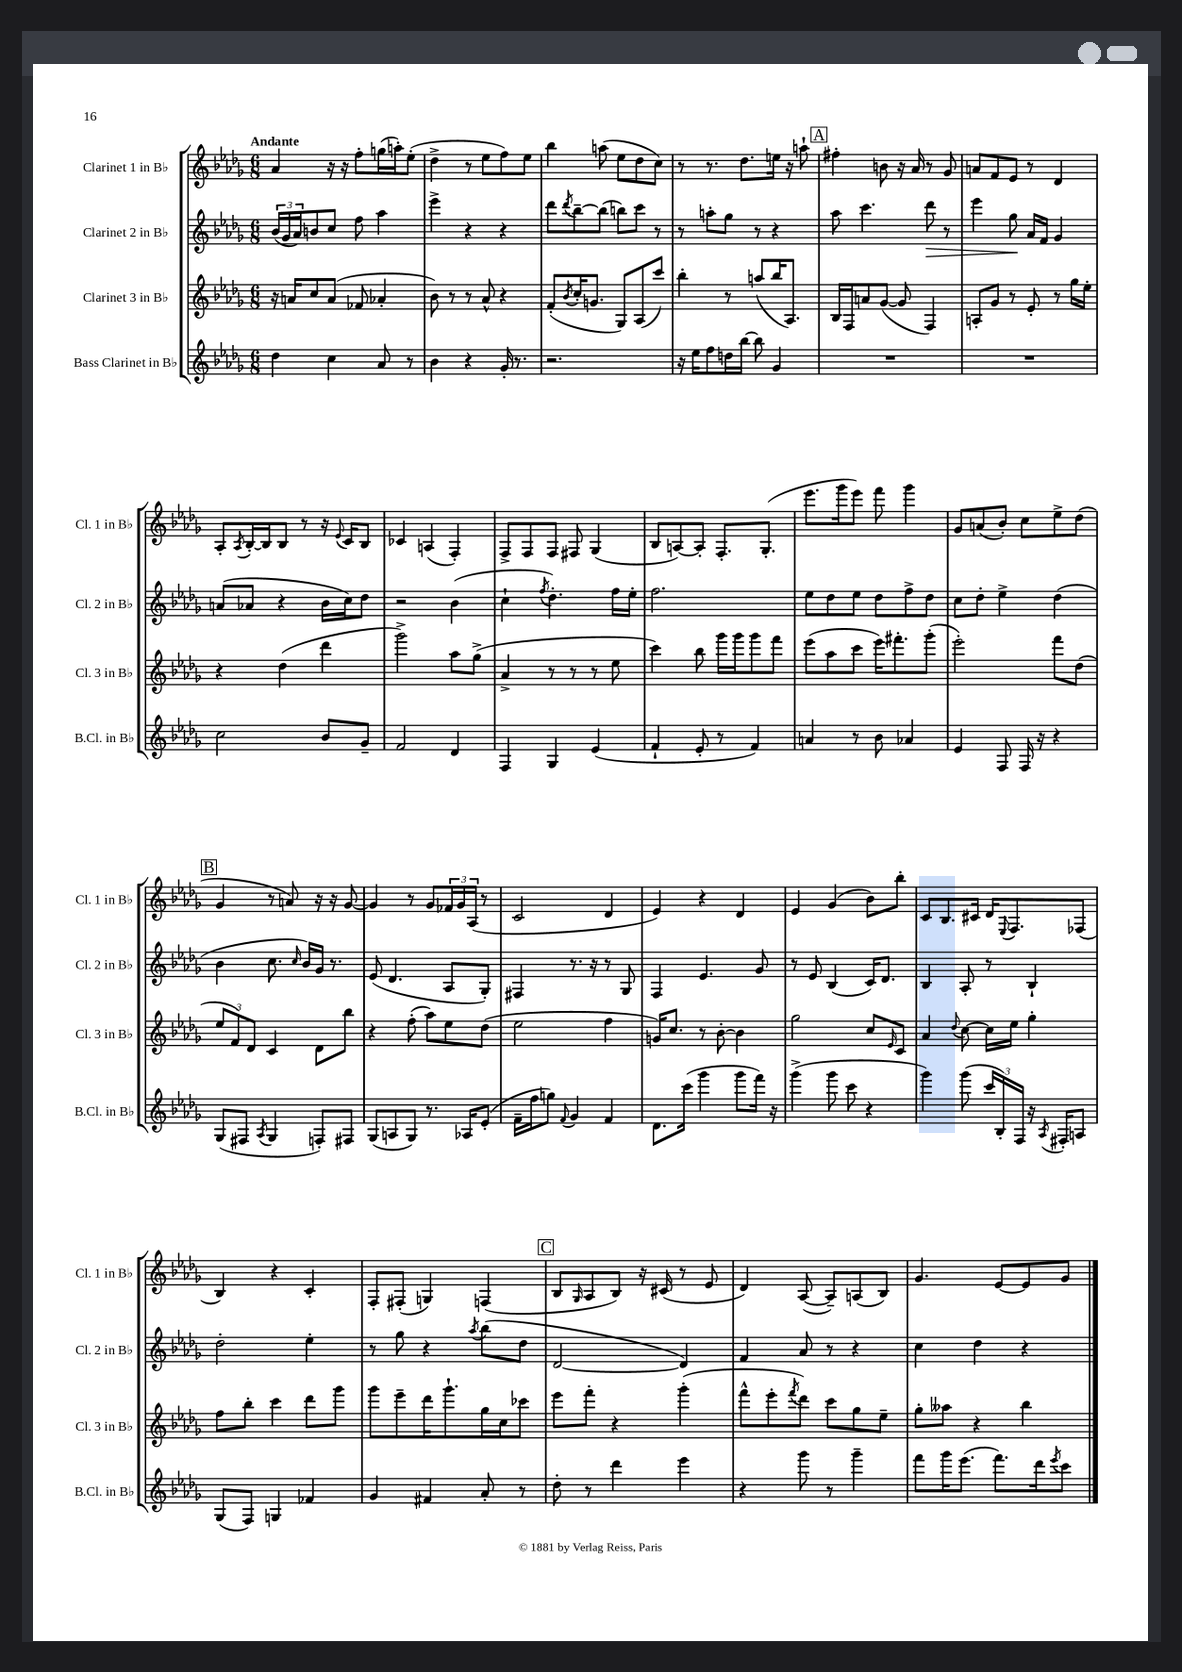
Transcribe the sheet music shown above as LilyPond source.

<<
\new StaffGroup <<
\new Staff = "s0" \with { instrumentName = "Clarinet 1 in Bb" shortInstrumentName = "Cl. 1 in Bb" } {
    \clef treble \key des \major \numericTimeSignature \time 6/8 \tempo "Andante"
    aes'4 r16 r16 f''8-. g''16( a''16-.) ees''8-.( |
    des''4-> r8 ees''8 f''8) ees''8 |
    bes''4 a''8( ees''8 des''8 c''8) |
    r8 r8. des''8. e''16 r16 a''8-! |
    \mark \markup { \box "A" } fis''4-. b'8 r16 aes'16 r8 ges'8 |
    a'8 f'8 ees'8 r8 des'4 |
    aes8-. \acciaccatura { aes8 } bes16~-. bes16 bes8 r8 r16 \appoggiatura { ees'8 } c'16 bes8 |
    ces'4 a4( f4-.) |
    f8-> f8 f8 fis8 ges4( |
    bes8 a8~) a8-. f8.-. ges8.-.( |
    ees'''8. ges'''16 ees'''8) f'''8 ges'''4 |
    ges'8 a'8( bes'8-.) c''8 ees''8-> des''8( |
    \mark \markup { \box "B" } ges'4 r8 a'8) r16 r16 ges'8~ |
    ges'4 r8 ges'8 \tuplet 3/2 { fes'16 ges'16 aes16( } r8 |
    c'2 des'4 |
    ees'4) r4 des'4 |
    ees'4 ges'4( bes'8) bes''8-. |
    c'8 bes8. cis'16 des'16 \appoggiatura { ees8 } f8. fes8( |
    bes4) r4 c'4-. |
    f8-. fis8-.( g4) f4( |
    \mark \markup { \box "C" } bes8 \grace { ges16 } aes8 bes8) r16 cis'16( r8 ees'8 |
    des'4) aes8~( aes8--) a8( bes8) |
    ges'4. ees'8~ ees'8 ges'8 \bar "|." |
}
\new Staff = "s1" \with { instrumentName = "Clarinet 2 in Bb" shortInstrumentName = "Cl. 2 in Bb" } {
    \clef treble \key des \major \numericTimeSignature \time 6/8
    \tuplet 3/2 { bes'16( ges'16 aes'16) } b'8 c''8 f''8 aes''4 |
    ees'''4-> r4 r4 |
    des'''8 \acciaccatura { des'''8 } bes''8~-- bes''8( b''8) c'''8 r8 |
    r8 a''8-. ges''8 r8 r4 |
    \mark \markup { \box "A" } aes''8 c'''4. des'''8\> r8 |
    ees'''4 ges''8\! aes'16 f'16 ges'4 |
    a'8( aes'8 r4 bes'16 c''16) des''8 |
    r2 bes'4( |
    c''4-! \acciaccatura { f''8 } des''4.-.) f''16 ees''16-. |
    f''2. |
    ees''8 des''8 ees''8 des''8 f''8-> des''8 |
    c''8 des''8-. ees''4-> des''4( |
    \mark \markup { \box "B" } bes'4 c''8. \grace { c''16 } bes'16) ges'16 r8. |
    ees'8( des'4. aes8 ges8-.) |
    fis4 r8. r16 r8 ges8 |
    f4 ees'4. ges'8 |
    r8 ees'8 bes4( c'16) des'8. |
    bes4 aes8-. r8 bes4-! |
    des''2-. ees''4-. |
    r8 ges''8 r4 \acciaccatura { aes''8 } bes''8( des''8 |
    \mark \markup { \box "C" } des'2~ des'4) |
    f'4 aes'8 r8 r4 |
    c''4 des''4 r4 \bar "|." |
}
\new Staff = "s2" \with { instrumentName = "Clarinet 3 in Bb" shortInstrumentName = "Cl. 3 in Bb" } {
    \clef treble \key des \major \numericTimeSignature \time 6/8
    r16 a'16 c''8 a'8( fes'8 aes'4-. |
    bes'8) r8 r8 aes'8-^ r4 |
    f'8-.( \acciaccatura { bes'8 } c''16-. g'8. ges8) aes8( c'''8) |
    bes''4-. r8 a''8( bes''16 aes8.) |
    \mark \markup { \box "A" } bes16 f16 a'8 ges'8~( ges'8 f4) |
    a8-. ges'8 r8 ees'8-. r8 ges''16 ees''16-. |
    r4 des''4( des'''4 |
    ges'''2->) aes''8 ges''8->( |
    aes'4-> r8 r8 r8 ees''8 |
    c'''4) bes''8 ges'''16 ges'''16 ges'''8 f'''8 |
    ees'''8( aes''8 c'''8 ees'''16) fis'''8.-. ges'''8-.( |
    ees'''2-.) f'''8 des''8( |
    \mark \markup { \box "B" } \tuplet 3/2 { ees''8 f'8) des'8 } c'4 des'8 bes''8 |
    r4 f''8-.( aes''8) ees''8 des''8( |
    ees''2 f''4 |
    g'16) c''8. r8 bes'8~-. bes'4 |
    ges''2 c''8 \grace { ees'16 } c'8 |
    aes'4 \appoggiatura { des''8 } c''8~ c''16 ees''16 ges''4-. |
    f''8 bes''8-. c'''4 des'''8 ges'''8 |
    ges'''8 ees'''8-- des'''16 ges'''8.-! ges''16 c''16 ces'''8 |
    \mark \markup { \box "C" } ees'''8 f'''8-. r4 ges'''4-.( |
    f'''8-^ ees'''8-. \acciaccatura { f'''8 } des'''8) c'''8 ges''8 ees''8-- |
    ges''8-. aeses''8 r4 bes''4 \bar "|." |
}
\new Staff = "s3" \with { instrumentName = "Bass Clarinet in Bb" shortInstrumentName = "B.Cl. in Bb" } {
    \clef treble \key des \major \numericTimeSignature \time 6/8
    des''4 c''4 aes'8 r8 |
    bes'4 r4 ges'16-. r8. |
    r2. |
    r16 ees''16 f''8 d''16 bes''16~ bes''8 ges'4 |
    \mark \markup { \box "A" } R2. |
    R2. |
    c''2 bes'8 ges'8-- |
    f'2 des'4 |
    f4 ges4 ees'4( |
    f'4-! ees'8-. r8 f'4) |
    a'4 r8 bes'8 aes'4 |
    ees'4 f8 f16 r16 r4 |
    \mark \markup { \box "B" } ges8( fis8 \acciaccatura { aes8 } ges4 f8-.) fis8 |
    ges8( a8 ges8) r8. aes16 ees'8-.( |
    f'16-- f''16 g''8) \appoggiatura { f'8 } ges'4 f'4 |
    des'8. c'''16( ges'''4 ges'''8 f'''16) r16 |
    ges'''4->( ges'''8 c'''8 r4 |
    ges'''4) ges'''8( \tuplet 3/2 { c'''16 bes16-.) f16 } r16 \acciaccatura { aes8 } fis16-. a8 |
    ges8( f8) g4 fes'4 |
    ges'4 fis'4 aes'8-. r8 |
    \mark \markup { \box "C" } des''8-. r8 des'''4 ees'''4 |
    r4 ges'''8 r8 ges'''4-- |
    f'''8 ges'''16 ees'''8.( f'''8.) des'''16 \acciaccatura { ees'''8 } c'''8 \bar "|." |
}
>>
>>
\layout { \context { \Score \remove "Bar_number_engraver" } }
